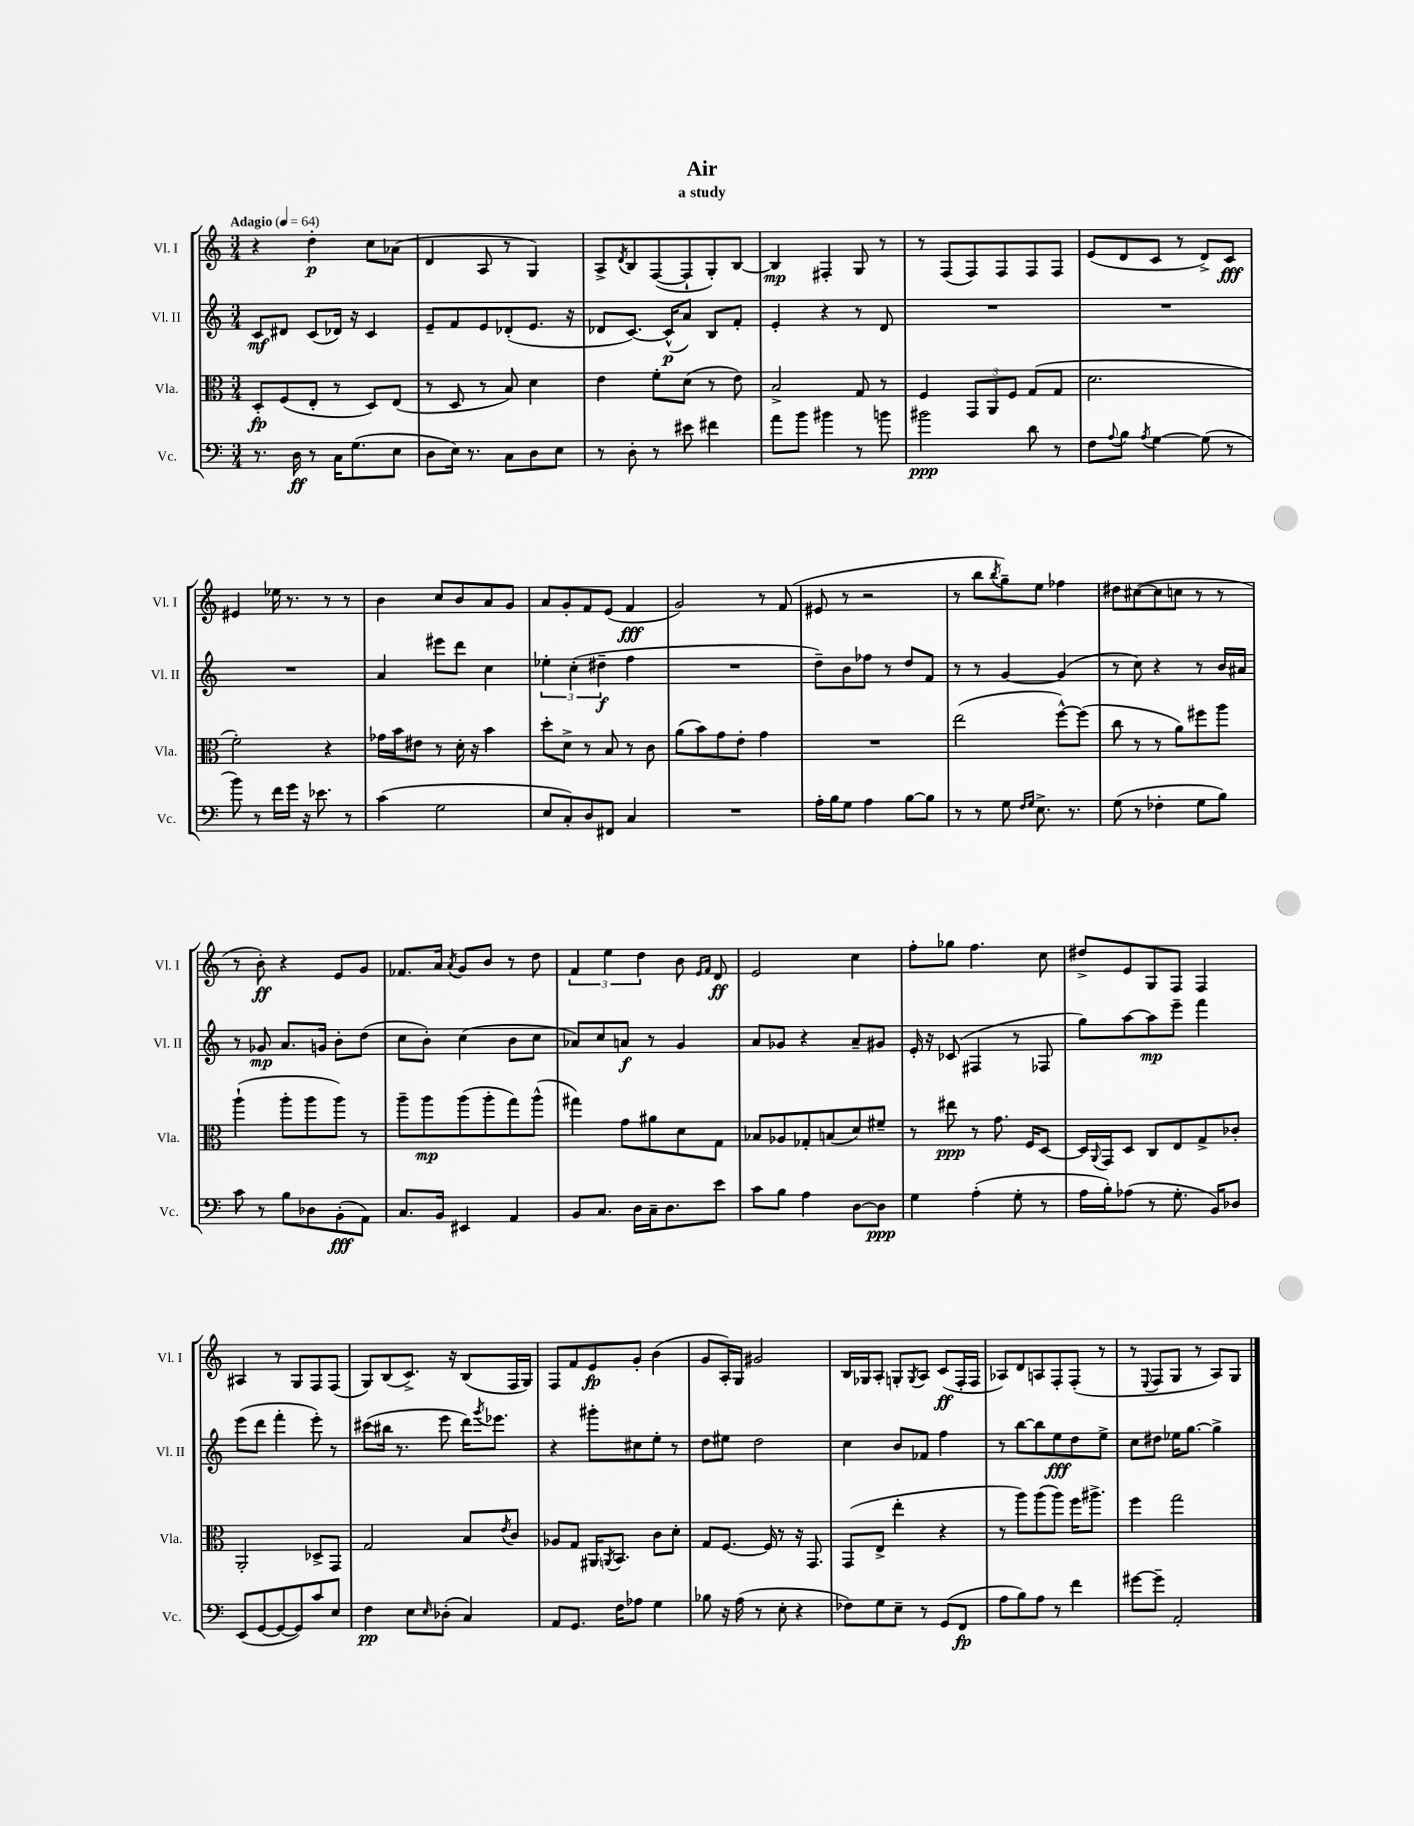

**kern	**dynam	**kern	**dynam	**kern	**dynam	**kern	**dynam
*part4	*part4	*part3	*part3	*part2	*part2	*part1	*part1
*staff4	*staff4	*staff3	*staff3	*staff2	*staff2	*staff1	*staff1
*I"Vc.	*	*I"Vla.	*	*I"Vl. II	*	*I"Vl. I	*
*I'Vc.	*	*I'Vla.	*	*I'Vl. II	*	*I'Vl. I	*
*clefF4	*	*clefC3	*	*clefG2	*	*clefG2	*
*k[]	*	*k[]	*	*k[]	*	*k[]	*
*M3/4	*	*M3/4	*	*M3/4	*	*M3/4	*
*MM64	*	*MM64	*	*MM64	*	*MM64	*
=1	=1	=1	=1	=1	=1	=1	=1
!	!	!	!	!	!	!LO:TX:a:B:t=Adagio	!
8.r	.	8D'/L	fp	8c/L	mf	4r	.
.	.	(8F/	.	8d#X/J	.	.	.
16D\	ff	.	.	.	.	.	.
8r	.	8E'/J	.	(8c/L	.	4dd'\	p
16C\KL	.	8r	.	16d-X/Jk)	.	.	.
(8.G\	.	.	.	16r	.	.	.
.	.	8D/L)	.	4c/	.	8cc\L	.
8E\J	.	(8E/J	.	.	.	(8a-X\J	.
=2	=2	=2	=2	=2	=2	=2	=2
8D\L	.	8r	.	8e~/L	.	4d/	.
16E\Jk)	.	8D/	.	8f/	.	.	.
8.r	.	.	.	.	.	.	.
.	.	8r	.	8e/	.	8A/	.
8C\L	.	8B/)	.	(8d-X'/	.	8r	.
8D\	.	4d\	.	8.e/J	.	4G/)	.
8E\J	.	.	.	.	.	.	.
.	.	.	.	16r	.	.	.
=3	=3	=3	=3	=3	=3	=3	=3
8r	.	4e\	.	8d-X/L	.	8A^/L	.
.	.	.	.	.	.	8qd/	.
8D'\	.	.	.	[8.c/J)	.	8B/	.
8r	.	8f'\L	.	.	.	([8F/	.
.	.	.	.	(16c^^/KL]	p	.	.
8e#X\	.	(8d\J	.	8a/J)	.	8F`/]	.
4f#X\	.	8r	.	8B/L	.	8G'/)	.
.	.	8e\)	.	8f'/J	.	[8B/J	.
=4	=4	=4	=4	=4	=4	=4	=4
8a\L	.	2B^/	.	4e'/	.	4B/]	mp
8b\J	.	.	.	.	.	.	.
4b#X\	.	.	.	4r	.	4F#X'/	.
8r	.	8G/	.	8r	.	8G/	.
8bn\	.	8r	.	8d/	.	8r	.
=5	=5	=5	=5	=5	=5	=5	=5
2b#X\	ppp	4F/	.	2.r	.	8r	.
.	.	.	.	.	.	(8F/L	.
.	.	12GG/L	.	.	.	8F/)	.
.	.	12AA/	.	.	.	.	.
.	.	.	.	.	.	8F/	.
.	.	12F/J	.	.	.	.	.
8d\	.	(8G/L	.	.	.	8F/	.
8r	.	8G/J	.	.	.	8F/J	.
=6	=6	=6	=6	=6	=6	=6	=6
8F\L	.	2.d\	.	2.r	.	(8e/L	.
8qqA/	.	.	.	.	.	.	.
8B\J	.	.	.	.	.	8d/	.
8qA/	.	.	.	.	.	.	.
[4G\	.	.	.	.	.	8c/J	.
.	.	.	.	.	.	8r	.
(8G\]	.	.	.	.	.	8d^/L)	.
8r	.	.	.	.	.	8c/J	fff
!!LO:LB:g=z
=7	=7	=7	=7	=7	=7	=7	=7
8b\)	.	2f'\)	.	2.r	.	4e#X/	.
8r	.	.	.	.	.	.	.
16f\LL	.	.	.	.	.	16ee-X\	.
16g\JJ	.	.	.	.	.	8.r	.
16r	.	.	.	.	.	.	.
8.e-X\	.	.	.	.	.	.	.
.	.	4r	.	.	.	8r	.
8r	.	.	.	.	.	8r	.
=8	=8	=8	=8	=8	=8	=8	=8
(4c\	.	16g-X\LL	.	4a/	.	4b\	.
.	.	16b\J	.	.	.	.	.
.	.	8e#X\J	.	.	.	.	.
2G\	.	8r	.	8eee#X\L	.	8cc/L	.
.	.	16d'\	.	8ddd\J	.	8b/	.
.	.	16r	.	.	.	.	.
.	.	4b\	.	4cc\	.	8a/	.
.	.	.	.	.	.	8g/J	.
=9	=9	=9	=9	=9	=9	=9	=9
8E/L	.	8dd'\L	.	6ee-X'\	.	8a/L	.
8C'/)	.	8d^\J	.	.	.	8g'/	.
.	.	.	.	(6cc'\	.	.	.
8D/	.	8r	.	.	.	8f/	.
.	.	.	.	6dd#X~\	f	.	.
8FF#X/J	.	8B/	.	.	.	(8e/J	.
4C/	.	8r	.	4ff\	.	4f/	fff
.	.	8c\	.	.	.	.	.
=10	=10	=10	=10	=10	=10	=10	=10
2.r	.	(8a\L	.	2.r	.	2g/)	.
.	.	8b\)	.	.	.	.	.
.	.	8g\	.	.	.	.	.
.	.	8e'\J	.	.	.	.	.
.	.	4g\	.	.	.	8r	.
.	.	.	.	.	.	(8f/	.
=11	=11	=11	=11	=11	=11	=11	=11
16A'\LL	.	2.r	.	8dd~\L)	.	8e#X/	.
16B\J	.	.	.	.	.	.	.
8G\J	.	.	.	8b\	.	8r	.
4A\	.	.	.	8ff-X\J	.	2r	.
.	.	.	.	8r	.	.	.
[8B\L	.	.	.	8dd/L	.	.	.
8B\J]	.	.	.	8f/J	.	.	.
=12	=12	=12	=12	=12	=12	=12	=12
8r	.	(2ee\	.	8r	.	8r	.
8r	.	.	.	8r	.	8bb\L	.
.	.	.	.	.	.	8qbb/	.
8G\	.	.	.	[4g/	.	8gg~\)	.
16qqF/LL	.	.	.	.	.	.	.
16qqG/JJ	.	.	.	.	.	.	.
8.E^\	.	.	.	.	.	8ee\J	.
.	.	[8ff^^\L)	.	(4g/]	.	4ff-X\	.
8.r	.	.	.	.	.	.	.
.	.	(8ff\J]	.	.	.	.	.
=13	=13	=13	=13	=13	=13	=13	=13
(8G\	.	8cc\	.	8r	.	8dd#X\L	.
8r	.	8r	.	8cc\)	.	([8cc#X\	.
4F-X'\	.	8r	.	4r	.	8cc#\]	.
.	.	8a\L)	.	.	.	8ccn\J	.
8G\L	.	8ff#X\	.	8r	.	8r	.
8B\J)	.	8aa\J	.	16b/LL	.	8r	.
.	.	.	.	16a#X/JJ	.	.	.
!!LO:LB:g=z
=14	=14	=14	=14	=14	=14	=14	=14
8c\	.	(4aa`\	.	8r	.	8r	.
8r	.	.	.	8g-X/	mp	8b'\)	ff
8B\L	.	8aa'\L	.	8.a/L	.	4r	.
8D-X\	.	8aa\	.	.	.	.	.
.	.	.	.	16gn/Jk	.	.	.
(8BB'\	fff	8aa\J)	.	8b'\L	.	8e/L	.
8AA\J)	.	8r	.	(8dd\J	.	8g/J	.
=15	=15	=15	=15	=15	=15	=15	=15
8.C/L	.	8aa~\L	.	8cc\L	.	8.f-X/L	.
.	.	8aa\	mp	8b'\J)	.	.	.
16BB/Jk	.	.	.	.	.	16a/Jk	.
.	.	.	.	.	.	8qa/	.
4EE#X/	.	(8aa\	.	(4cc\	.	8g/L	.
.	.	8aa'\	.	.	.	8b/J	.
4AA/	.	8gg\)	.	8b\L	.	8r	.
.	.	(8aa^^\J	.	8cc\J	.	8dd\	.
=16	=16	=16	=16	=16	=16	=16	=16
8BB/L	.	4gg#X\)	.	8a-X/L)	.	6f/	.
8.C/J	.	.	.	8cc/	.	.	.
.	.	.	.	.	.	6ee\	.
.	.	8g\L	.	8an/J	f	.	.
16D\LL	.	.	.	.	.	.	.
.	.	.	.	.	.	6dd\	.
16C~\J	.	8a#X\	.	8r	.	.	.
8.D\	.	.	.	.	.	.	.
.	.	8d\	.	4g/	.	8b\	.
.	.	.	.	.	.	16qqe/LL	.
.	.	.	.	.	.	16qqf/JJ	.
8e\J	.	8G\J	.	.	.	8d/	ff
=17	=17	=17	=17	=17	=17	=17	=17
8c\L	.	8B-X/L	.	8a/L	.	2e/	.
8B\J	.	8A-X/	.	8g-X/J	.	.	.
4A\	.	8G-X'/	.	4r	.	.	.
.	.	(8Bn/	.	.	.	.	.
[8D\L	.	8d/)	.	8a~/L	.	4cc\	.
8D\J]	ppp	8f#X~/J	.	8g#X/J	.	.	.
=18	=18	=18	=18	=18	=18	=18	=18
4G\	.	8r	.	16e'/	.	8ff'\L	.
.	.	.	.	16r	.	.	.
.	.	8ee#X\	ppp	(8c-X/	.	8gg-X\J	.
(4A'\	.	8r	.	4F#X/	.	4.ff\	.
.	.	8.g\	.	.	.	.	.
8G'\	.	.	.	8r	.	.	.
.	.	16F/KL	.	.	.	.	.
8r	.	[8D/J	.	8F-X/	.	8cc\	.
=19	=19	=19	=19	=19	=19	=19	=19
16A\LL	.	16D/LL]	.	8gg\L)	.	8dd#X^/L	.
.	.	8qqAA/	.	.	.	.	.
16B'\J)	.	16GG/J	.	.	.	.	.
(8A-X\J	.	8D/J	.	[8aa\	.	8e/	.
8r	.	8C/L	.	8aa\]	mp	8G/	.
8.G'\	.	8E/	.	8eee~\J	.	8F/J	.
.	.	8G^/	.	4fff\	.	4F/	.
16BB/KL)	.	.	.	.	.	.	.
8D-X/J	.	8c-X'/J	.	.	.	.	.
!!LO:LB:g=z
=20	=20	=20	=20	=20	=20	=20	=20
(8EE/L	.	2AA'/	.	(8eee\L	.	4A#X/	.
[8GG/	.	.	.	8ddd\J	.	.	.
8GG/_	.	.	.	4fff'\	.	8r	.
8GG/])	.	.	.	.	.	8G/L	.
8c/	.	8D-X^/L	.	8eee'\)	.	8F/	.
8E/J	.	8GG/J	.	8r	.	(8F/J	.
=21	=21	=21	=21	=21	=21	=21	=21
4F\	pp	2G/	.	(8ccc#X\L	.	8G/L)	.
.	.	.	.	16bb#X\Jk	.	(8B/	.
.	.	.	.	8.r	.	.	.
8E\L	.	.	.	.	.	8.c^/J)	.
16qqE/	.	.	.	.	.	.	.
(8D-X'\J	.	.	.	8eee\	.	.	.
.	.	.	.	.	.	16r	.
4C/)	.	8B/L	.	16ddd\KL)	.	(8B/L	.
.	.	.	.	8qggg/	.	.	.
.	.	.	.	8.eee-X\J	.	.	.
.	.	8qe/	.	.	.	.	.
.	.	8c/J	.	.	.	16F/L	.
.	.	.	.	.	.	16G/JJ)	.
=22	=22	=22	=22	=22	=22	=22	=22
8AA/L	.	8A-X/L	.	4r	.	8F/L	.
8.GG/J	.	8G/J	.	.	.	8f/	.
.	.	16AA#X/KL	.	8ggg#X'\L	.	8e/	fp
.	.	8qAAn/	.	.	.	.	.
16F\KL	.	8.BB/J	.	.	.	.	.
8A-X\J	.	.	.	8cc#X\	.	8g'/J	.
4G\	.	8c\L	.	8ee'\J	.	(4b\	.
.	.	8d'\J	.	8r	.	.	.
=23	=23	=23	=23	=23	=23	=23	=23
8B-X\	.	8G/L	.	8dd\L	.	8g/L	.
16r	.	[8.F/J	.	8ee#X\J	.	16A'/L)	.
(16A\	.	.	.	.	.	16G/JJ	.
8r	.	.	.	2dd\	.	2g#X/	.
.	.	16F/]	.	.	.	.	.
8E'\	.	8r	.	.	.	.	.
4r	.	16r	.	.	.	.	.
.	.	8.GG/	.	.	.	.	.
=24	=24	=24	=24	=24	=24	=24	=24
8F-X\L)	.	(8GG/L	.	4cc\	.	16B/LL	.
.	.	.	.	.	.	16G-X/J	.
8G\	.	8E^/J	.	.	.	8A'/J	.
8E~\J	.	4ee'\	.	8b/L	.	8Gn'/L	.
.	.	.	.	.	.	8qG/	.
8r	.	.	.	8f-X/J	.	8A/J	.
(8GG/L	.	4r	.	4ff\	.	(8c/L	ff
8FF/J	fp	.	.	.	.	16F'/L	.
.	.	.	.	.	.	16F/JJ	.
=25	=25	=25	=25	=25	=25	=25	=25
8A\L	.	8r	.	8r	.	8A-X/L)	.
8B\)	.	8aa\L)	.	[8bb\L	.	8d/	.
8A\J	.	(8aa\	.	8bb\]	.	8An/	.
8r	.	8aa\J)	.	8ee\	fff	8F'/	.
4f\	.	16ff\KL	.	8dd\	.	(8F'/J	.
.	.	8.aa#X^\J	.	.	.	.	.
.	.	.	.	8ee^\J	.	8r	.
=26	=26	=26	=26	=26	=26	=26	=26
[8g#X\L	.	4ff\	.	8cc\L	.	8r	.
.	.	.	.	.	.	8qqE/	.
8g#~\J]	.	.	.	8dd#X\J	.	8F/L	.
2AA'/	.	2gg\	.	16ee-X\KL	.	8G/J	.
.	.	.	.	[8.gg\J	.	.	.
.	.	.	.	.	.	8r	.
.	.	.	.	4gg^\]	.	8A/L)	.
.	.	.	.	.	.	8G/J	.
==	==	==	==	==	==	==	==
*-	*-	*-	*-	*-	*-	*-	*-
